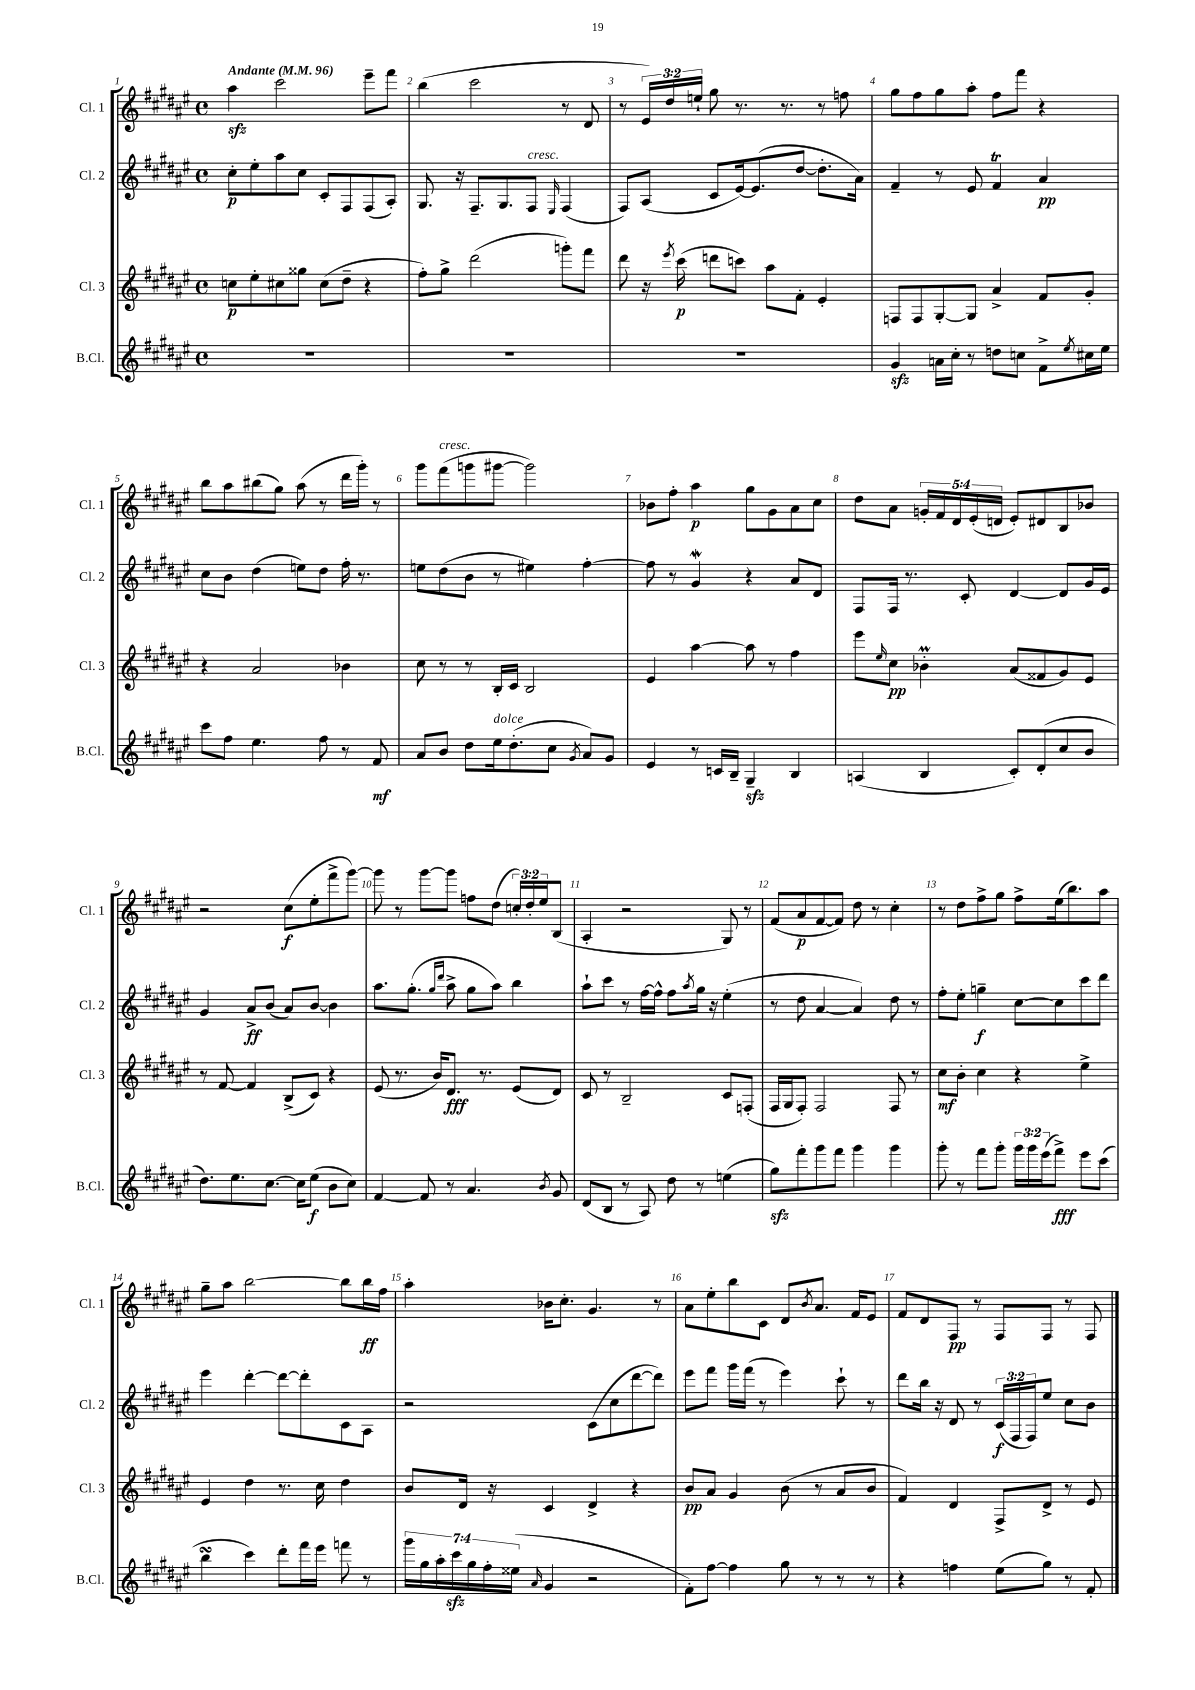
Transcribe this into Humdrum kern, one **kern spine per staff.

**kern	**dynam	**kern	**dynam	**kern	**dynam	**kern	**dynam
*part4	*part4	*part3	*part3	*part2	*part2	*part1	*part1
*staff4	*staff4	*staff3	*staff3	*staff2	*staff2	*staff1	*staff1
*I"B.Cl.	*	*I"Cl. 3	*	*I"Cl. 2	*	*I"Cl. 1	*
*I'B.Cl.	*	*I'Cl. 3	*	*I'Cl. 2	*	*I'Cl. 1	*
*clefG2	*	*clefG2	*	*clefG2	*	*clefG2	*
*k[f#c#g#d#a#e#]	*	*k[f#c#g#d#a#e#]	*	*k[f#c#g#d#a#e#]	*	*k[f#c#g#d#a#e#]	*
*M4/4	*	*M4/4	*	*M4/4	*	*M4/4	*
*met(c)	*	*met(c)	*	*met(c)	*	*met(c)	*
*MM96	*	*MM96	*	*MM96	*	*MM96	*
=1	=1	=1	=1	=1	=1	=1	=1
!	!	!	!	!	!	!LO:TX:a:B:t=Andante	!
1r	.	8ccn\L	p	8cc#'\L	p	4aa#zz\	.
.	.	8ee#'\	.	8ee#'\	.	.	.
.	.	8cc#X\	.	8aa#\	.	2ccc#\	.
.	.	8gg##X\J	.	8cc#\J	.	.	.
.	.	(8cc#\L	.	8c#'/L	.	.	.
.	.	8dd#~\J	.	8F#/	.	.	.
.	.	4r	.	(8F#/	.	8eee#~\L	.
.	.	.	.	8A#'/J)	.	8fff#\J	.
=2	=2	=2	=2	=2	=2	=2	=2
1r	.	8ff#'\L)	.	8.G#/	.	(4bb\	.
.	.	8gg#^\J	.	.	.	.	.
.	.	.	.	16r	.	.	.
.	.	(2ddd#\	.	8.F#~/L	.	2ccc#\	.
.	.	.	.	8.G#/	.	.	.
!	!	!	!	!LO:TX:a:i:t=cresc.	!	!	!
.	.	.	.	8F#/J	.	.	.
.	.	.	.	16qqE#/	.	.	.
.	.	8gggn'\L)	.	(4F#/	.	8r	.
.	.	8fff#\J	.	.	.	8d#/	.
=3	=3	=3	=3	=3	=3	=3	=3
1r	.	8ddd#\	.	8F#/L)	.	8r	.
.	.	16r	.	(8A#/J	.	24e#/LL)	.
.	.	.	.	.	.	24dd#/	.
.	.	8qeee#/	.	.	.	.	.
.	.	(16ccc#\	p	.	.	.	.
.	.	.	.	.	.	24een`/JJ	.
.	.	8dddn\L	.	8c#/L	.	8gg#\	.
.	.	8cccn\J)	.	[16e#/k)	.	8.r	.
.	.	.	.	(8.e#/]	.	.	.
.	.	8aa#\L	.	.	.	.	.
.	.	.	.	.	.	8.r	.
.	.	8f#'\J	.	[8dd#/J	.	.	.
.	.	4e#'/	.	8.dd#'\L]	.	8r	.
.	.	.	.	.	.	8ffn\	.
.	.	.	.	16a#\Jk)	.	.	.
=4	=4	=4	=4	=4	=4	=4	=4
4g#zz/	.	8Fn/L	.	4f#~/	.	8gg#\L	.
.	.	8F/	.	.	.	8ff#\	.
16an\LL	.	[8G#'/	.	8r	.	8gg#\	.
16cc#'\JJ	.	.	.	.	.	.	.
8r	.	8G#/J]	.	8e#/	.	8aa#'\J	.
8ddn\L	.	4a#^/	.	4f#T/	.	8ff#\L	.
8ccn\J	.	.	.	.	.	8fff#\J	.
8f#^\L	.	8f#/L	.	4a#/	pp	4r	.
8qee#/	.	.	.	.	.	.	.
16cc#X\L	.	8g#'/J	.	.	.	.	.
16ee#\JJ	.	.	.	.	.	.	.
!!LO:LB:g=z
=5	=5	=5	=5	=5	=5	=5	=5
8ccc#\L	.	4r	.	8cc#\L	.	8bb\L	.
8ff#\J	.	.	.	8b\J	.	8aa#\	.
4.ee#\	.	2a#/	.	(4dd#\	.	(8bb#X\	.
.	.	.	.	.	.	8gg#\J)	.
.	.	.	.	8een\L)	.	(8aa#\	.
8ff#\	.	.	.	8dd#\J	.	8r	.
8r	.	4b-X\	.	16ff#'\	.	16ddd#\LL	.
.	.	.	.	8.r	.	16ggg#'\JJ)	.
8f#/	mf	.	.	.	.	8r	.
=6	=6	=6	=6	=6	=6	=6	=6
8a#/L	.	8cc#\	.	8een\L	.	8ggg#\L	.
!	!	!	!	!	!	!LO:TX:a:i:t=cresc.	!
8b/J	.	8r	.	(8dd#\	.	(8fff#\	.
8dd#\L	.	8r	.	8b\J	.	8gggn\	.
!LO:TX:a:i:t=dolce	!	!	!	!	!	!	!
16ee#\k	.	16B'/LL	.	8r	.	[8ggg#X\J	.
(8.dd#'\	.	16c#/JJ	.	.	.	.	.
.	.	2B/	.	4ee#X\)	.	2ggg#\])	.
8cc#\J	.	.	.	.	.	.	.
8qg#/	.	.	.	.	.	.	.
8a#/L)	.	.	.	[4ff#'\	.	.	.
8g#/J	.	.	.	.	.	.	.
=7	=7	=7	=7	=7	=7	=7	=7
4e#/	.	4e#/	.	8ff#\]	.	8b-X\L	.
.	.	.	.	8r	.	8ff#'\J	.
8r	.	[4aa#\	.	4g#W/	.	4aa#\	p
16cn/LL	.	.	.	.	.	.	.
16B~/JJ	.	.	.	.	.	.	.
4G#zz~/	.	8aa#\]	.	4r	.	8gg#\L	.
.	.	8r	.	.	.	8g#\	.
4B/	.	4ff#\	.	8a#/L	.	8a#\	.
.	.	.	.	8d#/J	.	8cc#\J	.
=8	=8	=8	=8	=8	=8	=8	=8
(4An/	.	8eee#\L	.	8F#/L	.	8dd#\L	.
.	.	16qqee#/	.	.	.	.	.
.	.	8cc#\J	pp	16F#/Jk	.	8a#\J	.
.	.	.	.	8.r	.	.	.
4B/	.	4b-XM'\	.	.	.	20gn'/LL	.
.	.	.	.	.	.	20f#/	.
.	.	.	.	.	.	20d#/	.
.	.	.	.	8c#'/	.	.	.
.	.	.	.	.	.	(20e#'/	.
.	.	.	.	.	.	20dn/JJ	.
8c#'/L)	.	(8a#/L	.	[4d#/	.	8e#'/L)	.
(8d#'/	.	8f##X/	.	.	.	8d#X/	.
8cc#/	.	8g#/)	.	8d#/L]	.	8B/	.
8b/J	.	8e#/J	.	16g#/L	.	8b-X/J	.
.	.	.	.	16e#/JJ	.	.	.
!!LO:LB:g=z
=9	=9	=9	=9	=9	=9	=9	=9
8.dd#\L)	.	8r	.	4g#/	.	2r	.
.	.	[8f#/	.	.	.	.	.
8.ee#\	.	.	.	.	.	.	.
.	.	4f#/]	.	8a#^/L	ff	.	.
[8.cc#\J	.	.	.	(8b/J	.	.	.
.	.	(8B^/L	.	8a#/L)	.	(8cc#\L	f
16cc#\KL]	.	.	.	.	.	.	.
(8ee#\J	f	8c#/J)	.	[8b/J	.	8ee#'\	.
8b\L	.	4r	.	4b\]	.	8fff#^\	.
8cc#\J)	.	.	.	.	.	[8ggg#\J)	.
=10	=10	=10	=10	=10	=10	=10	=10
[4f#/	.	(8e#/	.	8.aa#\L	.	8ggg#\]	.
.	.	8.r	.	.	.	8r	.
.	.	.	.	(8.gg#'\J	.	.	.
8f#/]	.	.	.	.	.	[8ggg#\L	.
.	.	16b/KL)	.	.	.	.	.
.	.	.	.	16qqgg#/LL	.	.	.
.	.	.	.	16qqddd#/JJ	.	.	.
8r	.	8.d#/J	fff	8aa#^\	.	8ggg#\J]	.
4.a#/	.	.	.	8gg#\L	.	8ffn\L	.
.	.	8.r	.	.	.	.	.
.	.	.	.	8aa#\J)	.	(8dd#\J	.
.	.	(8e#/L	.	4bb\	.	24ccn'/LL)	.
.	.	.	.	.	.	24dd#'/	.
.	.	.	.	.	.	24ee#/J	.
8qb/	.	.	.	.	.	.	.
8g#/	.	8d#/J)	.	.	.	(8B/J	.
=11	=11	=11	=11	=11	=11	=11	=11
(8d#/L	.	8c#/	.	8aa#`\L	.	4A#'/	.
8B/J	.	8r	.	8ccc#\J	.	.	.
8r	.	2B~/	.	8r	.	2r	.
8A#/)	.	.	.	[16ff#\LL	.	.	.
.	.	.	.	16ff#^^\JJ]	.	.	.
8dd#\	.	.	.	8ff#\L	.	.	.
.	.	.	.	8qaa#/	.	.	.
8r	.	.	.	16gg#\Jk	.	.	.
.	.	.	.	16r	.	.	.
(4een\	.	8c#/L	.	(4ee#'\	.	8G#/)	.
.	.	(8Fn'/J	.	.	.	8r	.
=12	=12	=12	=12	=12	=12	=12	=12
8gg#zz\L)	.	16F#/LL	.	8r	.	(8f#/L	.
.	.	16G#/J	.	.	.	.	.
8fff#'\	.	8F#'/J)	.	8dd#\	.	8a#/	p
8ggg#\	.	2F#/	.	[4a#/	.	[8f#/	.
8fff#\J	.	.	.	.	.	8f#/J])	.
4ggg#\	.	.	.	4a#/])	.	8dd#\	.
.	.	.	.	.	.	8r	.
4ggg#\	.	8F#/	.	8dd#\	.	4cc#'\	.
.	.	8r	.	8r	.	.	.
=13	=13	=13	=13	=13	=13	=13	=13
8ggg#'\	.	8cc#\L	mf	8ff#'\L	.	8r	.
8r	.	8b'\J	.	8ee#'\J	.	8dd#\L	.
8fff#\L	.	4cc#\	.	4ggn~\	f	8ff#^\	.
8ggg#'\J	.	.	.	.	.	8gg#\J	.
24ggg#\LL	.	4r	.	[8cc#\L	.	8ff#^\L	.
24ggg#\	.	.	.	.	.	.	.
(24eee#\J	.	.	.	.	.	.	.
8fff#^\J)	fff	.	.	8cc#\]	.	(16ee#\k	.
.	.	.	.	.	.	8.bb\)	.
8eee#\L	.	4ee#^\	.	8ccc#\	.	.	.
(8ccc#\J	.	.	.	8ddd#\J	.	8aa#\J	.
!!LO:LB:g=z
=14	=14	=14	=14	=14	=14	=14	=14
4bbsSSs\	.	4e#/	.	4eee#\	.	8gg#~\L	.
.	.	.	.	.	.	8aa#\J	.
4ccc#\)	.	4dd#\	.	[4ddd#'\	.	[2bb\	.
8ddd#'\L	.	8.r	.	8ddd#\L_	.	.	.
16fff#\L	.	.	.	8ddd#'\]	.	.	.
16eee#\JJ	.	16cc#\	.	.	.	.	.
8fffn\	.	4dd#\	.	8c#\	.	8bb\L]	.
8r	.	.	.	8A#\J	.	16bb\L	ff
.	.	.	.	.	.	16ff#\JJ	.
=15	=15	=15	=15	=15	=15	=15	=15
28ggg#\LL	.	8b/L	.	2r	.	4aa#'\	.
28gg#\	.	.	.	.	.	.	.
28aa#'\	.	.	.	.	.	.	.
28ccc#zz\	.	.	.	.	.	.	.
.	.	16d#/Jk	.	.	.	.	.
28gg#\	.	.	.	.	.	.	.
28ff#'\	.	.	.	.	.	.	.
.	.	16r	.	.	.	.	.
(28ee##X\JJ	.	.	.	.	.	.	.
16qqa#/	.	.	.	.	.	.	.
4g#/	.	4c#/	.	.	.	16b-X\KL	.
.	.	.	.	.	.	8.cc#'\J	.
2r	.	4d#^/	.	(8c#\L	.	4.g#/	.
.	.	.	.	8cc#\	.	.	.
.	.	4r	.	[8ddd#\	.	.	.
.	.	.	.	8ddd#\J])	.	8r	.
=16	=16	=16	=16	=16	=16	=16	=16
8f#'\L)	.	8b/L	pp	8eee#\L	.	8a#\L	.
[8ff#\J	.	8a#/J	.	8fff#\J	.	8ee#'\	.
4ff#\]	.	4g#/	.	16ggg#\LL	.	8bb\	.
.	.	.	.	(16fff#\JJ	.	.	.
.	.	.	.	8r	.	8c#\J	.
8gg#\	.	(8b\	.	4eee#\)	.	8d#/L	.
.	.	.	.	.	.	8qb/	.
8r	.	8r	.	.	.	8.a#/J	.
8r	.	8a#/L	.	8ccc#`\	.	.	.
.	.	.	.	.	.	16f#/KL	.
8r	.	8b/J	.	8r	.	8e#/J	.
=17	=17	=17	=17	=17	=17	=17	=17
4r	.	4f#/)	.	8ddd#\L	.	8f#/L	.
.	.	.	.	16bb\Jk	.	8d#/	.
.	.	.	.	16r	.	.	.
4ffn\	.	4d#/	.	8d#/	.	8F#/J	pp
.	.	.	.	8r	.	8r	.
(8ee#\L	.	8F#^/L	.	(24c#/LL	f	8F#/L	.
.	.	.	.	24F#/	.	.	.
.	.	.	.	24F#/J)	.	.	.
8gg#\J)	.	8d#^/J	.	8ee#/J	.	8F#/J	.
8r	.	8r	.	8cc#\L	.	8r	.
8f#'/	.	8e#/	.	8b\J	.	8F#/	.
==	==	==	==	==	==	==	==
*-	*-	*-	*-	*-	*-	*-	*-
